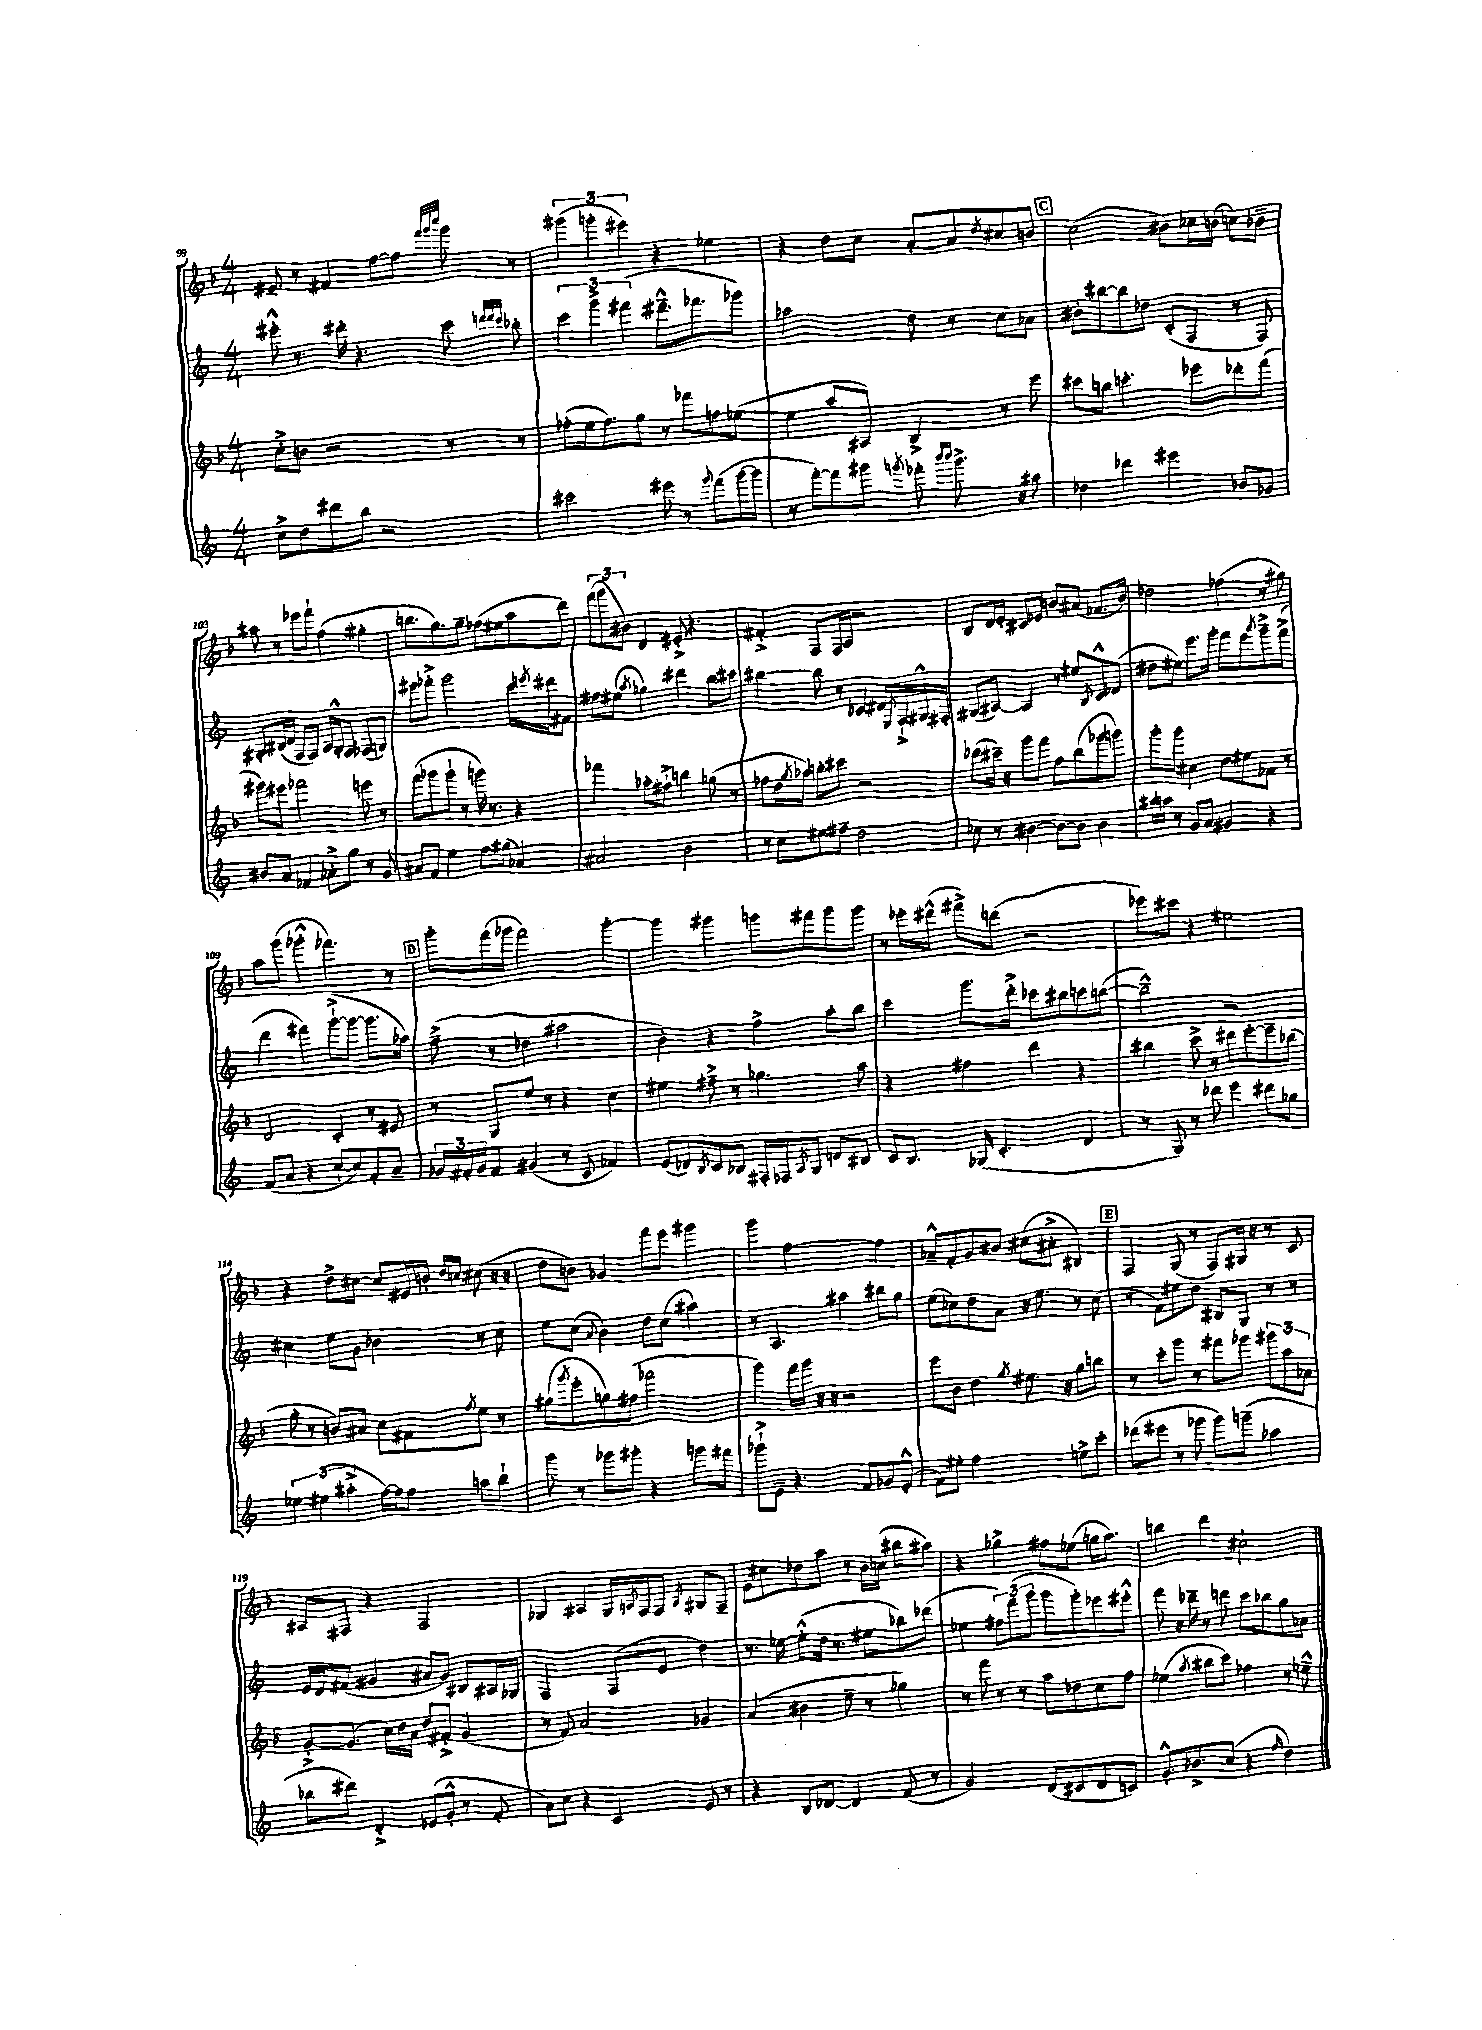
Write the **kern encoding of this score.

**kern	**kern	**kern	**kern
*part4	*part3	*part2	*part1
*staff4	*staff3	*staff2	*staff1
*clefG2	*clefG2	*clefG2	*clefG2
*k[]	*k[b-]	*k[]	*k[b-]
*M4/4	*M4/4	*M4/4	*M4/4
=99	=99	=99	=99
8cc^\L	8cc'^\L	8eee#X'^^\	8e#X~/
8dd\	8bn\J	8.r	8r
8ddd#X\	2r	.	4f#X/
.	.	16ddd#X'\	.
8bb\J	.	4.r	.
2r	.	.	[8ff\L
.	.	.	8ff\J]
.	.	.	32qqfff/LLL
.	.	.	32qqggg/
.	.	.	32qqcccc/JJJ
.	8r	8ccc\	8ggg\
.	.	32qqdddn/LLL	.
.	.	32qqddd/	.
.	.	32qqccc/JJJ	.
.	8r	8bb-X'\	8r
=100	=100	=100	=100
2ccc#X\	(8ff-X'\L	6ccc\	(6ggg#X\
.	16ee\k	.	.
.	.	6ggg^\	6gggn'\
.	8.ff-\)	.	.
.	.	(6fff#X\	6eee#X\)
.	8gg\J	.	.
8eee#X\	8r	8.ddd#X~^^\L	4r
8r	8fff-X\L	.	.
.	.	8.fff-X\	.
8qqggg/	.	.	.
(8fff\L	8ffn\	.	4ee-X\
[16ggg\L	([8ee-X\J	8ggg-X\J)	.
16ggg\JJ]	.	.	.
=101	=101	=101	=101
8r	4ee-\]	2aa-X\	4r
[8fff'\L)	.	.	.
8fff\]	8aa/L	.	8dd\L
8ggg#X\J	8A#X/J)	.	8cc\J
8qgggn/	.	.	.
8fff-X'\	4B-^/	8dd\	[8a'/L
16qqbbb/LL	.	.	.
16qqbbb/JJ	.	.	.
8.ggg^\	.	8r	8a/]
.	.	.	8qdd/
.	8r	8cc\L	8cc#X/
16r	.	.	.
8aa#X\	8eee\	8a-X\J	8bn/J
!!LO:REH:place=s1:t=C
=102	=102	=102	=102
4dd-X\	8ccc#X\L	8b#X'\L	(2cc\
.	8bbn\J	[8bb#X\	.
4ddd-X\	4.cccn'\	8bb#\]	.
.	.	8dd-X\J	.
4eee#X\	.	(8c'/L	8b#X\L)
.	8eee-X\L	8F/J	16cc-X\L
.	.	.	(16bn\JJ
8b-X/L	8ddd-X'\	8r	8ccn\L)
8g-X/J	(8fff\J	8F/)	8b-X~\J
!!LO:LB:g=z
=103	=103	=103	=103
8b#X/L	8ggg#X\L)	8G#X'/L	8aa#X\
8a/J	8eee#X\J	(16B#X/L	8r
.	.	16d/JJ	.
4f-X/	2fff-X\	8F/L	8eee-X\L
.	.	8F/J)	8fff`\J
8a-X'^\L	.	16A/LL	(4ff\
.	.	16G#'^^/J	.
8gg\J	.	8F/J	.
8r	8eeen\	(8F-X/L	4gg#X'\
8g/	8r	8Gn/J)	.
=104	=104	=104	=104
8a#X/L	(8fff\L	8eee#X\L	8.bbn\L
8f/J	8ggg-X\	8fff-X'^\J	.
.	.	.	8.gg\)
4ee\	8ggg-`\J	2ggg\	.
.	8r	.	8gg~\J
8ff\L	16gggn\)	.	(8ff-X\L
.	8.r	.	.
(8gg#X\J	.	.	8ee#X\
4a-X/)	4r	16ccc\LL	8aa\
.	.	8qeeen/	.
.	.	16ddd#X\J	.
.	.	8f#X\J	8ddd\J)
=105	=105	=105	=105
2a#X/	4fff-X\	8ff#X\L	(12fff\L
.	.	.	12ggg\
.	.	(8ee#X\J	.
.	.	.	12b#X\J)
.	.	8qaa/	.
.	8aa-X'\L	4gg-X\)	4d/
.	8ff#X`^\J	.	.
2b\	4bbn\	4ddd#X\	8e#X'^/
.	.	.	4.r
.	(8gg-X\	8bb\L	.
.	8r	8ccc#X\J	.
=106	=106	=106	=106
8r	8ff-X\L	[4bb#X\	4f#X'^/
8cc\L	16dd\L	.	.
.	8qgg/	.	.
.	16aa-X\JJ)	.	.
8ee#X\	8bbn'\L	8bb#\]	8F/L
8ff#X~\J	8ccc#X\J	8r	16F/L
.	.	.	16A/JJ
2dd\	2r	4c-X/	2r
.	.	16d#X/LL	.
.	.	8qE/	.
.	.	16F`^/	.
.	.	16G#X^^/	.
.	.	16F#X'/JJ	.
=107	=107	=107	=107
8cc-X\	(8ddd-X\L	(8G#X/L	8B-/L
8r	16ccc#X~\Jk)	[8A#X/J)	16d/L
.	16r	.	16e'/JJ
[4b#X\	8ggg\L	4A#/]	8c#X/L
.	8fff\J	.	8e-X/J
8b#\L_	8ff\L	8r	8bn/L
8b#\J]	(8bb-\	8ee#X/L	(8a#X/J
.	.	8qB/	.
4b#\	8ggg-X\	8c^^/	8.f-X/L
.	8gggn\J)	(8d-X/J	.
.	.	.	16b/Jk)
=108	=108	=108	=108
16aa#X\LL	8ggg'\L	8dd#X\L	2dd-X\
16aan\JJ	.	.	.
8r	8ggg\J	8ee#X\J)	.
8g/L	4cc#X\	8.eee\L	.
8a/J	.	.	.
.	.	16ggg'\Jk	.
4g#X/	8dd\L	8fff\L	(4ff-X\
.	8ee#X\	8eee\	.
.	.	8qaaa/	.
4r	8f-X\J	8ggg~^\	8r
.	8r	(8fff^\J	8gg#X\)
!!LO:LB:g=z
=109	=109	=109	=109
(8f/L	2d/	4ddd\	8aa\L
8a/J	.	.	(8ggg\J
4r	.	4fff#X\)	4ggg-X'^^\
[8cc`/L	4c'/	([8ggg`^\L	4.fff-X\)
8cc/])	.	8ggg\J_	.
8f'/	8r	8.ggg\L]	.
8a~/J	8e#X/	.	8r
.	.	16aa-X\Jk)	.
!!LO:REH:place=s1:t=D
=110	=110	=110	=110
24g-X/LL	8r	(8ff~^\	8ggg'\L
24f#X'/	.	.	.
24g-/J	.	.	.
8f#/J	8G/L	8r	(16fff\L
.	.	.	16ggg-X\JJ
(4g#X/	8ee/J	4dd-X\	2fff\)
.	8r	.	.
8r	4r	2aa#X\	.
8c/	.	.	.
4f-X/)	4cc\	.	[4ggg-'\
=111	=111	=111	=111
(8e/L	4ee#X\	4b'\)	4ggg-\]
8d-X/)	.	.	.
8qB/	.	.	.
8c/	8ff#X~^\	4r	4ggg#X\
8B-X/J	8r	.	.
16F#X'/LL	4.gg-X\	4ff^\	8gggn\L
16F-X/J	.	.	.
8qA/	.	.	.
8G/J	.	.	8fff#X\
8dn/L	.	8aa'\L	8ggg\
8B#X/J	8aa\	8bb\J	8ggg\J
=112	=112	=112	=112
8c/L	4r	4ccc\	8r
8.B/J	.	.	16eee-X'\LL
.	.	.	(16ddd#X^^\JJ
.	4ff#X\	8.ggg\L	8fff#X^\L)
(16G-X/	.	.	.
4.c'/	.	.	(8dddn\J
.	.	16ddd'^\Jk	.
.	4ddd\	8ccc-X\L	2r
.	.	8bb#X\	.
4d/	4r	8cccn\	.
.	.	([8bbn\J	.
=113	=113	=113	=113
8r	4bb#X\	2bb~^^\])	8eee-X\L)
8G/)	.	.	8ccc#X\J
8r	8ccc^\	.	4r
8ddd-X\	8r	.	.
4eee\	8ddd#X\L	2r	2ee#X\
.	[8eee'\	.	.
8ddd#X\L	8eee~\]	.	.
8gg-X\J	(8bb-X\J	.	.
!!LO:LB:g=z
=114	=114	=114	=114
6ee-X\	8gg'\	4cc#X\	4r
.	8r	.	.
(6ee#X\	.	.	.
.	8bn/L)	8ee\L	8dd^\L
6aa#X'^\	.	.	.
.	8a#X/J	8g\J	[8cc#X\J
[16ff\LL)	8cc\L	4b-X\	8cc#/L]
16ff\J]	.	.	.
8ff\J	8f#X\	.	16e#X/L
.	.	.	16bn'/JJ
.	.	.	16qqdd/LL
.	8qff/	.	16qqccn/JJ
8aan\L	8ee\J	8r	(8cc#X\
8bb`\J	8r	8cc#\	16r
.	.	.	16r
=115	=115	=115	=115
8ggg\	(8gg#X\L	8ee\L	8dd\L
.	8qggg/	.	.
8r	8eee'\	(8cc\J	8bn\J)
.	.	8qqa/	.
8ggg-X\L	8ggn\)	4b\)	4g-X/
8ggg#X'\J	(8ff#X\J	.	.
4r	2fff-X\	8dd\L	8fff\L
.	.	(8cc\J	8eee\J
8gggn\L	.	4aa#X\)	4ggg#X\
8fff#X\J	.	.	.
=116	=116	=116	=116
8ggg-X`^\L	4ggg\)	8r	4ggg\
8e~\J	.	4.A/	.
4.r	16fff\LL	.	[2ff\
.	16ggg\JJ	.	.
.	16r	.	.
.	16r	.	.
.	2r	4aa#X\	.
8f/L	.	.	.
8g-X/	.	8bb#X\L	4ff\]
(8e'^^/J	.	8gg\J	.
=117	=117	=117	=117
8f\L)	8eee\L	(8ee\L	8a-X~^^/L
8ee#X'\J	8b-\J	8cc-X\)	8f'/
2ff\	4dd\	8dd\	8g/
.	.	8a\J	8b#X/J
.	8qgg/	.	.
.	8.ee#X\	16r	(8cc#X\L
.	.	8.ee\	.
.	.	.	8a#X'^\J
.	16r	.	.
8een^\L	8gg\L	8r	4B#X/)
8ccc'\J	8bbn\J	(8cc-\	.
!!LO:REH:place=s1:t=E
=118	=118	=118	=118
(8ddd-X\L	8r	8r	4F/
8eee#X\J	8ccc'\L	8f\L)	.
8r	8ggg\J	8ee#X\	(8G/
8ggg-X\	8r	8dd\J	8r
8ggg-\L)	8fff#X\L	8B#X/L	8F/L)
(8gggn~\J	8ggg-X\J	8G/J	16G#X/Jk
.	.	.	16r
4aa-X\	12ggg#X\L	8r	8r
.	12aa\	.	.
.	.	8r	8c/
.	12a-X\J	.	.
!!LO:LB:g=z
=119	=119	=119	=119
8bb-X\L	[8g'^/L	16e/LL	8A#X/L
.	.	16d/J	.
8ddd#X\J)	(8.g/J]	(8f#X/J	8F#X/J
4d'^/	.	4g#X/	4r
.	16cc\LL)	.	.
.	16dd\	.	.
.	16a\JJ	.	.
(8e-X/L	8dd/L	8a#X/L	2F#/
8g'^^/J	8f#X'^/J	8g#/J)	.
8r	(4g/	8B#X/L	.
8f'/	.	16A#X/L	.
.	.	16G-X/JJ	.
=120	=120	=120	=120
8a\L)	8r	2F/	4G-X/
8cc\J	8f/)	.	.
4r	2a/	.	4A#X/
4c/	.	(8F/L	16G-/LL
.	.	.	8qAn/
.	.	.	16F/J
.	.	8e/J	8F/J
.	.	.	8qA/
8e/	4g-X/	4dd\)	8G#X/L
8r	.	.	8F~/J
=121	=121	=121	=121
4r	(4a/	8.r	8e\L
.	.	.	8cc#X\
.	.	[16ee-X\	.
8B/L	4b#X\	(8ee-'^^\L]	8dd-X\
[8d-X/J	.	16dd\Jk	8aa\J
.	.	8.r	.
4d-/]	8ee~\	.	8r
.	8r	8ee#X\L	16b-\LL
.	.	.	(16ccn\JJ
(8f/	4gg-X\)	8bb-X\)	8bb#X\L
8r	.	(8ddd-X\J	8aa#X\J)
=122	=122	=122	=122
2g/)	8r	4ee-X\	4r
.	8fff\	.	.
.	8r	12ff#X\L)	4gg-X^\
.	.	(12fff\	.
.	8r	.	.
.	.	12ggg\J	.
(8d/L	8aa\L	8ggg\L	8ff#X\L
8c#X/	8dd-X\	8ggg'\)	(8ee-X\J
8d/	8cc\	8eee-X\	16ggn\KL
.	.	.	8.aa\J)
8cn/J)	8ff\J	8eee#X'^^\J	.
=123	=123	=123	=123
8.g'^^/L	(4ee-X\	8fff\	4bbn\
.	.	16r	.
8.b-X^/	.	16ddd-X~\	.
.	8qaa/	.	.
.	8bb#X\L	8r	4ddd\
(8cc/J	8ccc\J)	8dddn\	.
4r	4ff-X\	8ccc\L	2cc#X`\
.	.	8bb-X\	.
16qqff/	.	.	.
4dd\)	8r	8gg\	.
.	8een~^^\	8a-X\J	.
==	==	==	==
*-	*-	*-	*-
